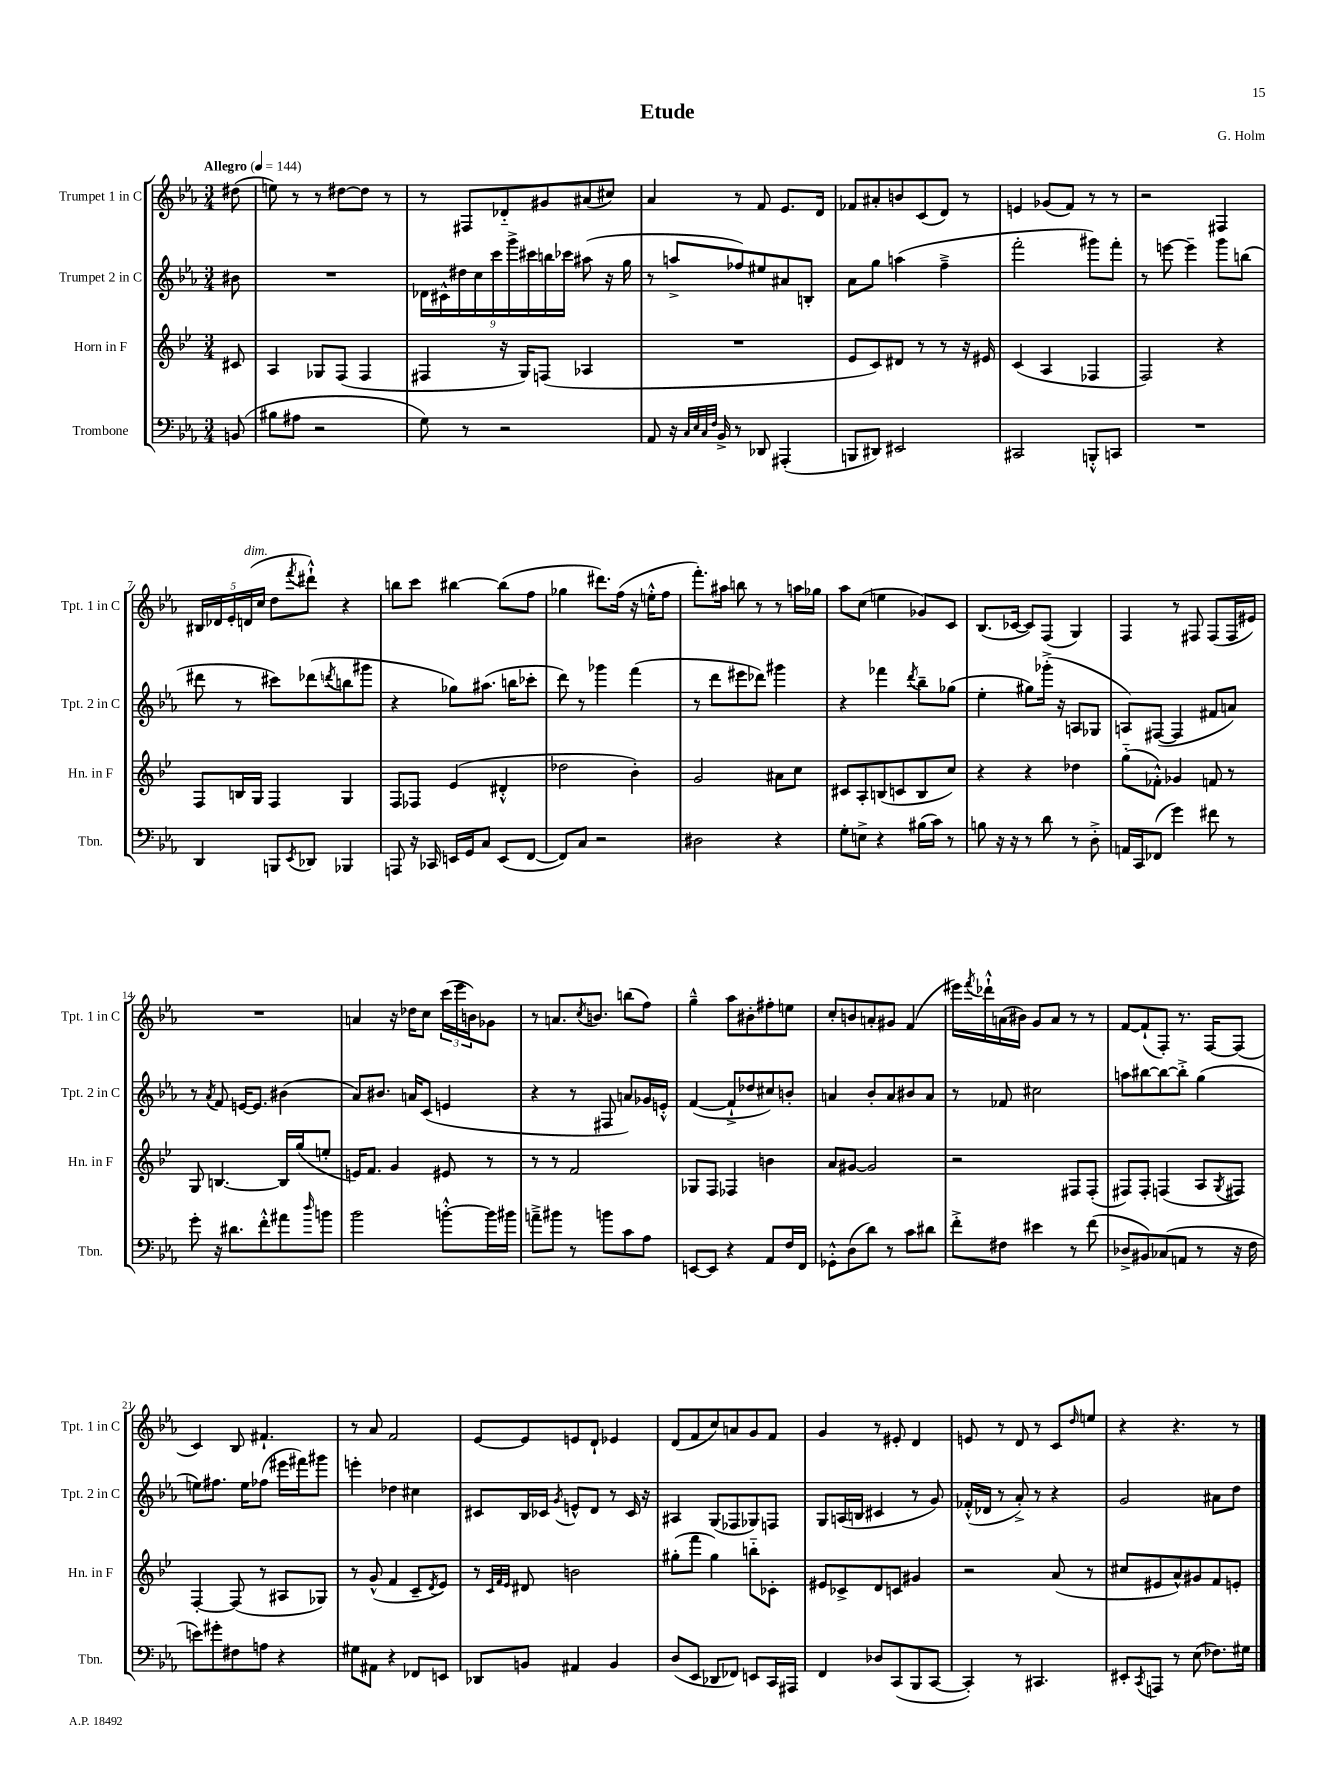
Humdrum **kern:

**kern	**kern	**kern	**kern
*staff4	*staff3	*staff2	*staff1
*clefF4	*clefG2	*clefG2	*clefG2
*k[b-e-a-]	*k[b-e-]	*k[b-e-a-]	*k[b-e-a-]
*M3/4	*M3/4	*M3/4	*M3/4
*MM144	*MM144	*MM144	*MM144
(8BB	8c#	8b#	(8dd#
=	=	=	=
8B#	4A	2.r	8ee)
8A#	.	.	8r
2r	8G-	.	8r
.	(8F	.	[8dd#
.	4F	.	8dd#]
.	.	.	8r
=	=	=	=
8G)	4F#	18d-	8r
.	.	18c#^^	.
.	.	18dd#	.
8r	.	.	8F#
.	.	18cc	.
.	.	18ccc	.
2r	16r	.	8d-'~
.	.	18ggg^	.
.	16G)	.	.
.	.	18ccc#	.
.	(8F	.	8g#
.	.	18bb	.
.	.	18ccc-	.
.	4A-	(8aa#	(8a#
.	.	16r	8cc#)
.	.	16gg	.
=	=	=	=
8AA-	2.r	8r	4a-
16r	.	8aa^	.
32qqC	.	.	.
32qqE-	.	.	.
32qqC	.	.	.
32qqF	.	.	.
16BB-^	.	.	.
8r	.	8ff-)	8r
8DD-	.	8ee#	8f
(4AAA#'	.	8a#	8.e-
.	.	8B'	.
.	.	.	16d
=	=	=	=
8BBB	8e-	8a-	8f-
8DD#)	8c)	8gg	8a#'
2EE#	8d#	(4aa	8b
.	8r	.	(8c
.	8r	4ff~^	8d)
.	16r	.	8r
.	16e#	.	.
=	=	=	=
2CC#	(4c	2fff'	4e
.	4A	.	(8g-
.	.	.	8f)
8BBB'^^	4F-	8ggg#)	8r
8CC	.	8fff'	8r
=	=	=	=
2.r	2F)	8r	2r
.	.	[8eee	.
.	.	4eee~]	.
.	4r	8ggg	4F#
.	.	(8bb	.
=	=	=	=
4DD	8F	8ddd#	20B#
.	.	.	20d-
.	.	.	20e-'
.	16B	8r	.
.	.	.	(20d
.	16G	.	.
.	.	.	20cc
8BBB	4F	8ccc#)	8dd
8qEE-	.	.	8qfff
8DD-	.	(8ddd-	8ddd#`^^)
.	.	8qddd	.
4BBB-	4G	8bb	4r
.	.	8ggg#	.
=	=	=	=
8AAA	8F	4r	8bb
16r	8F-	.	8ccc
16CC-	.	.	.
16EE	(4e-	8gg-)	[4bb#
16GG	.	.	.
8C	.	(8.aa#	.
(8EE	4d#'^^	.	(8bb#]
.	.	16bb	.
[8FF	.	8ccc-'	8ff
=	=	=	=
8FF])	2dd-	8ddd)	4gg-
8C	.	8r	.
2r	.	4ggg-	8.ddd#)
.	.	.	(16ff
.	4b-')	(4fff	16r
.	.	.	16ee'^^
.	.	.	8ff
=	=	=	=
2D#	2g	8r	8.fff')
.	.	8ddd	.
.	.	.	16aa#
.	.	8eee#	8bb
.	.	8ddd-)	8r
4r	8a#	4ggg#	8r
.	8cc	.	16aa
.	.	.	16gg-
=	=	=	=
8G'	8c#	4r	8aa-
8E^	8A'	.	(8cc
4r	(8B	4fff-	4ee
.	8c	.	.
.	.	8qddd	.
(16B#	8B	8bb-~	8g-)
16c)	.	.	.
8r	8cc)	(8gg-	8c
=	=	=	=
8B	4r	4ee-'	(8.B-
16r	.	.	.
16r	.	.	[16c-
8r	4r	8gg#)	8c-])
8d	.	(16ggg-'^	(8F
.	.	16r	.
8r	4dd-	8A	4G)
8D'^	.	8G-	.
=	=	=	=
16AA	(8gg'~	8A)	4F
16CC	.	.	.
(8FF-	8f-'^^)	([8F#	.
4g)	4g-	4F#]	8r
.	.	.	8F#
8f#	8f	8f#	(8F#
8r	8r	8a)	16F#
.	.	.	16e#)
=	=	=	=
8g'	8G	8r	2.r
.	.	8qa-	.
16r	[4.B	8f	.
8.d#	.	.	.
.	.	[16e	.
.	.	8.e]	.
8f'^^	.	.	.
8a#	16B]	(4b#	.
.	(16gg	.	.
16qqdd	.	.	.
8b	8ee'	.	.
=	=	=	=
2b-	16e)	8a-)	4a
.	8.f	.	.
.	.	8.b#	.
.	4g	.	16r
.	.	16a	16dd-
.	.	(8c	8cc
[8b'^^	8e#	4e	(24ccc
.	.	.	24eee-
.	.	.	24b)
16b]	8r	.	8g-
16b#	.	.	.
=	=	=	=
8a~^	8r	4r	8r
8b#	8r	.	8.a
8r	2f	8r	.
.	.	.	8qcc
.	.	.	8.b
8b	.	8F#	.
8c	.	8a)	(8bb
8A-	.	16g-	8ff)
.	.	16e'^^	.
=	=	=	=
[8EE	8G-	([4f	4gg~^^
8EE]	8F	.	.
4r	4F-	8f`^]	8aa-
.	.	8dd-	8b#'
8AA-	4b	8cc#)	8ff#'
16F	.	8b'	8ee
16FF	.	.	.
=	=	=	=
8GG-'^^	8a	4a	8cc'
(8D	[8g#	.	8b
8d)	2g#]	8b-'	8a'
8r	.	8a	8g#
8c	.	8b#	(4f
8d#	.	8a	.
=	=	=	=
8f'^	2r	8r	16eee#)
.	.	.	8qfff
.	.	.	16ddd-`^^
8F#	.	8f-	(16a
.	.	.	16b#)
4e#	.	2cc#	8g
.	.	.	8a
8r	8F#	.	8r
(8f	(8F#'	.	8r
=	=	=	=
8D-^	8F#)	8aa	[8f
8BB#)	8F#'	[8bb#	(8f`]
(8C-	(4F	8bb#_	8F')
8AA	.	8bb#'^]	8.r
8r	8A	(4gg	.
.	.	.	[16F
.	8qG	.	.
16r	8F#)	.	(8F]
16F	.	.	.
=	=	=	=
8e)	[4F'	8ee)	4c)
8g#'	.	8.ff#	.
8F#	(8F]	.	8B-
.	.	16ee	.
8A	8r	(8ff-	4.f#`
4r	8A#	16eee#	.
.	.	16fff#)	.
.	8G-)	8ggg#	.
=	=	=	=
8G#	8r	4eee'	8r
8AA#	(8g^^	.	8a-
4r	4f	4dd-	2f
8FF-	8c~	4cc#	.
.	8qd	.	.
8EE	8e-)	.	.
=	=	=	=
8DD-	8r	8c#	[8e-
.	32qqc	.	.
.	32qqf	.	.
.	32qqe-	.	.
8BB	8d#	16B-	8e-]
.	.	16c-	.
.	.	8qg	.
4AA#	2b	8e^^	8e
.	.	8d	8d`
4BB	.	8r	4e-
.	.	16c-	.
.	.	16r	.
=	=	=	=
(8D	(8gg#'	4A#	(8d
8EE-	8fff	.	8f
8DD-	4gg#)	(8G	8cc)
8FF-)	.	8F-	8a
8EE	8bb'~	8G-)	8g
16CC	8c-'	8F	8f
16AAA#	.	.	.
=	=	=	=
4FF	8e#	8G	4g
.	8c-^	(16A	.
.	.	16B	.
8D-	8d	4c#	8r
(8CC	8c	.	8e#'
8BBB-	4g#	8r	4d
[8CC	.	8g)	.
=	=	=	=
4CC'])	2r	(16f-'^^	8e
.	.	16d-	.
.	.	8r	8r
8r	.	8a-'^)	8d
4.CC#	.	8r	8r
.	(8a	4r	8c
.	.	.	16qqdd
.	8r	.	8ee
=	=	=	=
8EE#'	8cc#	2g	4r
8qCC	.	.	.
8AAA	8e#	.	.
8r	8a^^)	.	4.r
(8E-	8g#	.	.
8.F-)	8f	8a#	.
.	8e'	8dd	8r
16G#	.	.	.
==	==	==	==
*-	*-	*-	*-
